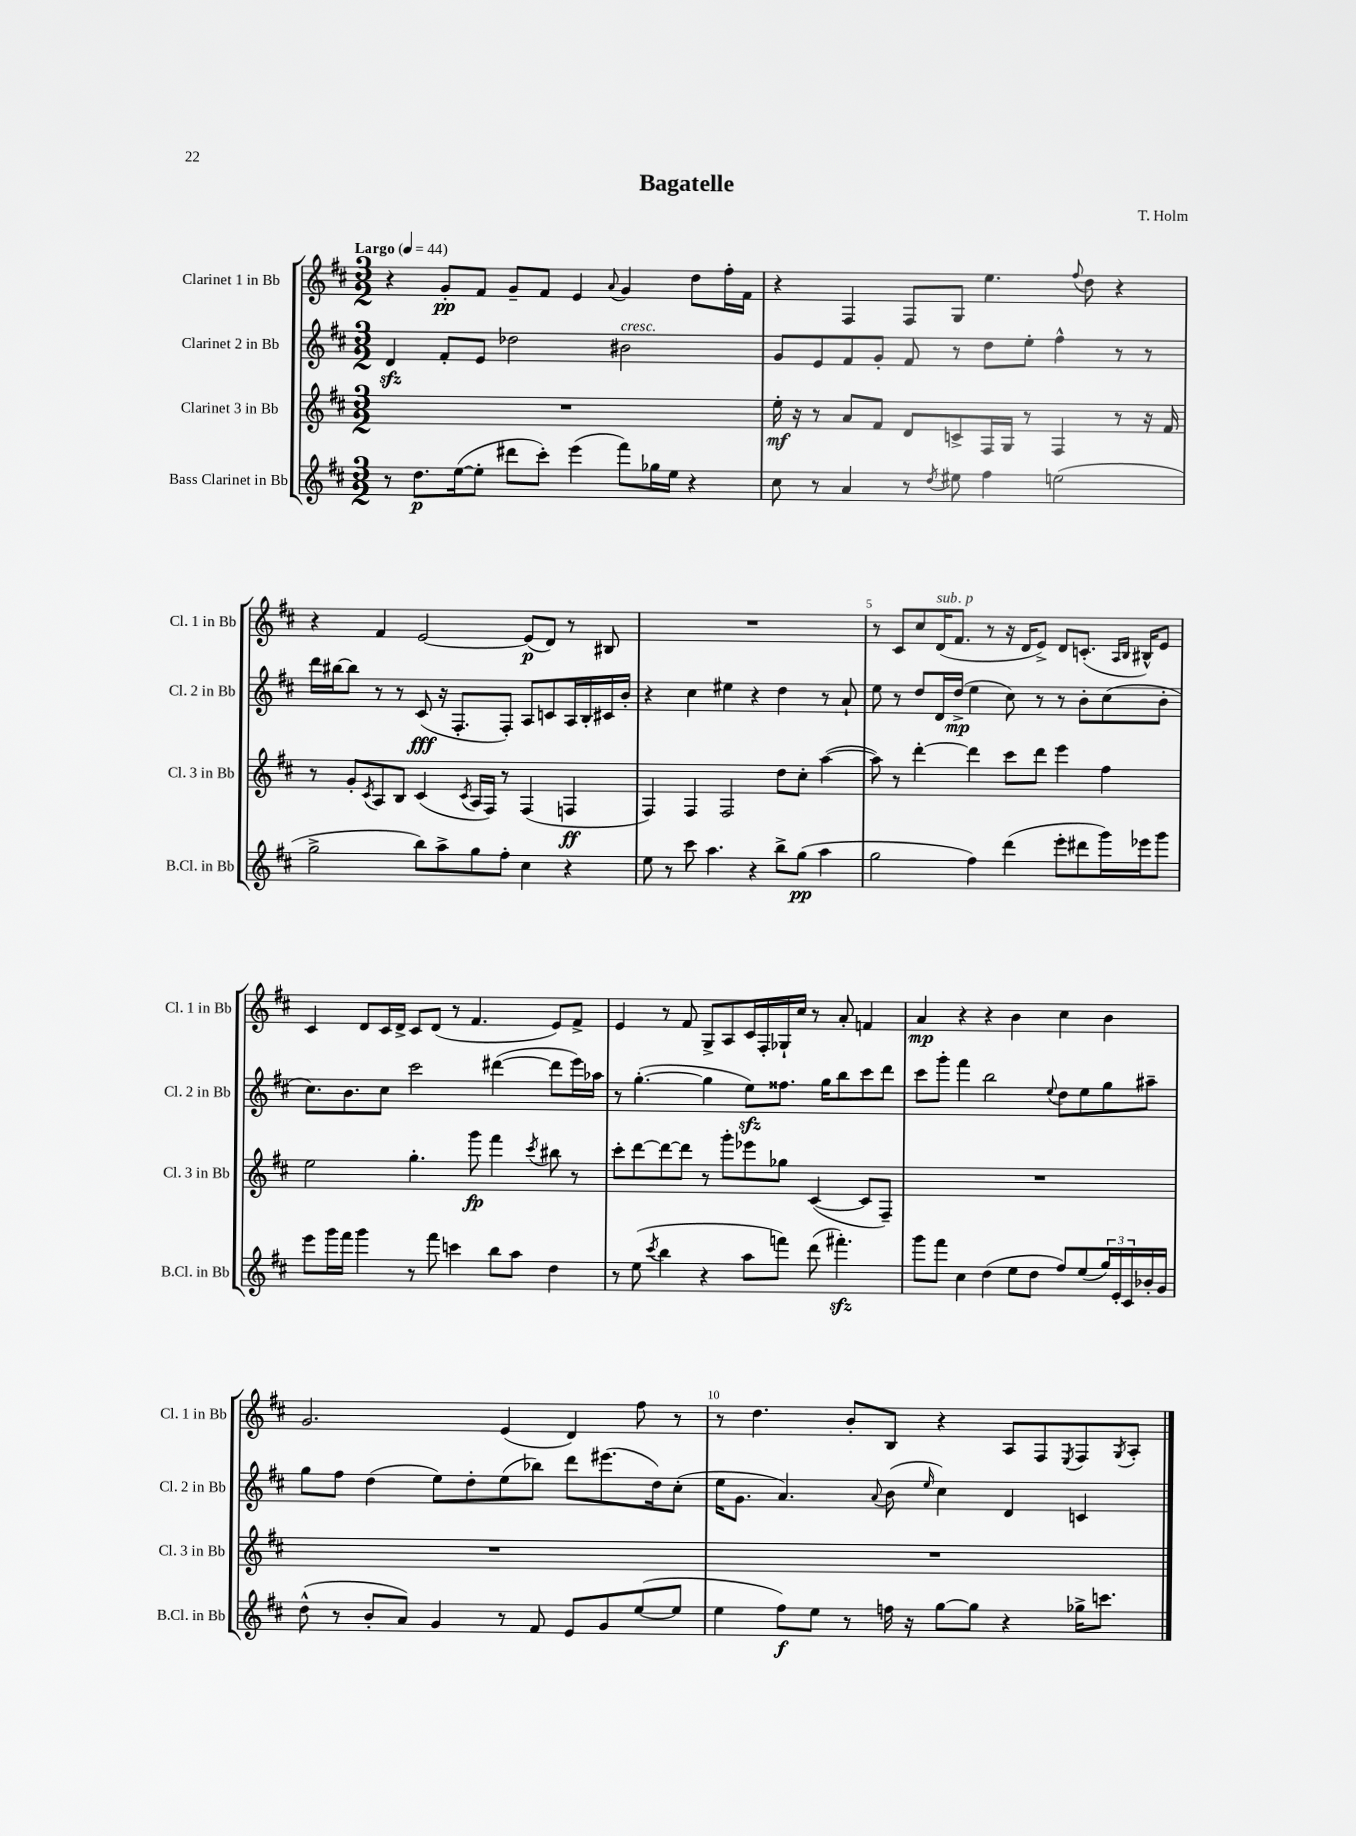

**kern	**dynam	**kern	**dynam	**kern	**dynam	**kern	**dynam
*part4	*part4	*part3	*part3	*part2	*part2	*part1	*part1
*staff4	*staff4	*staff3	*staff3	*staff2	*staff2	*staff1	*staff1
*I"Bass Clarinet in Bb	*	*I"Clarinet 3 in Bb	*	*I"Clarinet 2 in Bb	*	*I"Clarinet 1 in Bb	*
*I'B.Cl. in Bb	*	*I'Cl. 3 in Bb	*	*I'Cl. 2 in Bb	*	*I'Cl. 1 in Bb	*
*clefG2	*	*clefG2	*	*clefG2	*	*clefG2	*
*k[f#c#]	*	*k[f#c#]	*	*k[f#c#]	*	*k[f#c#]	*
*M3/2	*	*M3/2	*	*M3/2	*	*M3/2	*
*MM44	*	*MM44	*	*MM44	*	*MM44	*
=1	=1	=1	=1	=1	=1	=1	=1
!	!	!	!	!	!	!LO:TX:a:B:t=Largo	!
8r	.	1.r	.	4dzz/	.	4r	.
8.dd\L	p	.	.	.	.	.	.
.	.	.	.	8f#'/L	.	8g'/L	pp
([16ee\k	.	.	.	.	.	.	.
8ee'\J]	.	.	.	8e/J	.	8f#/J	.
8ddd#X\L	.	.	.	2dd-X\	.	8g~/L	.
8ccc#'\J)	.	.	.	.	.	8f#/J	.
(4eee\	.	.	.	.	.	4e/	.
.	.	.	.	.	.	8qqa/	.
!	!	!	!	!LO:TX:a:i:t=cresc.	!	!	!
8fff#\L)	.	.	.	2b#X\	.	4g/	.
16gg-X\L	.	.	.	.	.	.	.
16ee\JJ	.	.	.	.	.	.	.
4r	.	.	.	.	.	8dd\L	.
.	.	.	.	.	.	16ff#'\L	.
.	.	.	.	.	.	16f#\JJ	.
=2	=2	=2	=2	=2	=2	=2	=2
8cc#\	.	16ee'\	mf	8g/L	.	4r	.
.	.	16r	.	.	.	.	.
8r	.	8r	.	8e/	.	.	.
4a/	.	8a/L	.	8f#/	.	4F#/	.
.	.	8f#/J	.	8g'/J	.	.	.
8r	.	8d/L	.	8f#/	.	8F#/L	.
8qdd/	.	.	.	.	.	.	.
8ee#X\	.	8cn^/	.	8r	.	8G/J	.
4ff#\	.	16F#/L	.	8dd\L	.	4.ee\	.
.	.	16G/JJ	.	.	.	.	.
.	.	8r	.	8ee'\J	.	.	.
(2een\	.	4F#/	.	4ff#^^\	.	.	.
.	.	.	.	.	.	8qqff#/	.
.	.	.	.	.	.	8dd\	.
.	.	8r	.	8r	.	4r	.
.	.	16r	.	8r	.	.	.
.	.	16f#/	.	.	.	.	.
!!LO:LB:g=z
=3	=3	=3	=3	=3	=3	=3	=3
2gg^\	.	8r	.	16ddd\LL	.	4r	.
.	.	.	.	[16bb#X\J	.	.	.
.	.	8g'/L	.	8bb#\J]	.	.	.
.	.	8qc#/	.	.	.	.	.
.	.	8A/	.	8r	.	4f#/	.
.	.	8B/J	.	8r	.	.	.
8bb\L)	.	(4c#/	.	(8c#/	fff	[2e/	.
8aa^\	.	.	.	16r	.	.	.
.	.	.	.	8.F#'/L	.	.	.
.	.	8qc#/	.	.	.	.	.
8gg\	.	16A/LL	.	.	.	.	.
.	.	16F#/JJ)	.	.	.	.	.
8ff#'\J	.	8r	.	8F#'/J)	.	.	.
4cc#\	.	(4F#/	.	8A/L	.	(8e/L]	p
.	.	.	.	8cn/	.	8d/J)	.
4r	.	4Fn/	ff	16A/L	.	8r	.
.	.	.	.	16B'/	.	.	.
.	.	.	.	16c#X/	.	8B#X/	.
.	.	.	.	16b'/JJ	.	.	.
=4	=4	=4	=4	=4	=4	=4	=4
8ee\	.	4F#/)	.	4r	.	1.r	.
8r	.	.	.	.	.	.	.
8ccc#\	.	4F#/	.	4cc#\	.	.	.
4.aa\	.	.	.	.	.	.	.
.	.	2F#/	.	4ee#X\	.	.	.
4r	.	.	.	4r	.	.	.
8bb^\L	.	8dd\L	.	4dd\	.	.	.
(8gg\J	pp	8cc#'\J	.	.	.	.	.
4aa\	.	([4aa\	.	8r	.	.	.
.	.	.	.	8a`/	.	.	.
=5	=5	=5	=5	=5	=5	=5	=5
2gg\	.	8aa\])	.	8ee\	.	8r	.
.	.	8r	.	8r	.	8c#/L	.
.	.	[4ddd'\	.	8dd/L	.	8cc#/	.
!	!	!	!	!	!	!LO:TX:a:i:t=sub. p	!
.	.	.	.	16d/L	.	(16d/K	.
.	.	.	.	(16dd^/JJ	mp	8.f#/J	.
4ff#\)	.	4ddd\]	.	4ee\	.	.	.
.	.	.	.	.	.	8r	.
(4ddd\	.	8ccc#\L	.	8cc#\)	.	16r	.
.	.	.	.	.	.	16d/KL	.
.	.	8ddd\J	.	8r	.	8e^/J)	.
8eee'\L	.	4eee\	.	8r	.	8d/L	.
8ddd#X\	.	.	.	8b'\L	.	(8.cn'/J	.
16ggg\L)	.	4ff#\	.	(8cc#\	.	.	.
.	.	.	.	.	.	16qqA/LL	.
.	.	.	.	.	.	16qqB/JJ	.
16eee-X\J	.	.	.	.	.	16B#X^^/KL)	.
8ggg\J	.	.	.	8b'\J	.	8e/J	.
!!LO:LB:g=z
=6	=6	=6	=6	=6	=6	=6	=6
8eee\L	.	2ee\	.	8.cc#\L)	.	4c#/	.
16ggg\L	.	.	.	.	.	.	.
16fff#\JJ	.	.	.	8.b\	.	.	.
4ggg\	.	.	.	.	.	8d/L	.
.	.	.	.	8cc#\J	.	16c#/L	.
.	.	.	.	.	.	16d^/JJ	.
8r	.	4.gg'\	.	2ccc#\	.	8c#/L	.
8fff#\	.	.	.	.	.	(8d/J	.
4cccn\	.	.	.	.	.	8r	.
.	.	8ggg\	fp	.	.	4.f#/	.
8bb\L	.	4fff#\	.	([4ddd#X\	.	.	.
8aa\J	.	.	.	.	.	.	.
.	.	8qccc#/	.	.	.	.	.
4dd\	.	8bb#X\	.	8ddd#\L]	.	8e/L)	.
.	.	8r	.	16eee\L)	.	8f#^/J	.
.	.	.	.	16aa-X\JJ	.	.	.
=7	=7	=7	=7	=7	=7	=7	=7
8r	.	8ccc#'\L	.	8r	.	4e/	.
(8ee\	.	[8ddd\	.	([4.gg'\	.	.	.
8qccc#/	.	.	.	.	.	.	.
4bb\	.	8ddd\_	.	.	.	8r	.
.	.	8ddd\J]	.	.	.	8f#/	.
4r	.	8r	.	4gg\]	.	8G^/L	.
.	.	8ggg'\L	.	.	.	8A/	.
8aa\L	.	8eee-X\	.	8eezz\L)	.	16c#/L	.
.	.	.	.	.	.	16F#'/	.
8fffn\J)	.	8gg-X\J	.	8.ff##X\J	.	16G-X`/	.
.	.	.	.	.	.	16cc#/JJ	.
(8ddd\	.	([4c#/	.	.	.	8r	.
.	.	.	.	16gg\KL	.	.	.
4.fff#Xzz'\)	.	.	.	8bb\	.	8a'/	.
.	.	8c#/L]	.	8ccc#\	.	4fn/	.
.	.	8F#~/J)	.	8ddd\J	.	.	.
=8	=8	=8	=8	=8	=8	=8	=8
8ggg\L	.	1.r	.	8ccc#\L	.	4a/	mp
8fff#\J	.	.	.	8ggg'\J	.	.	.
4cc#\	.	.	.	4fff#\	.	4r	.
(4dd\	.	.	.	2bb\	.	4r	.
8ee\L	.	.	.	.	.	4b\	.
8dd\J	.	.	.	.	.	.	.
.	.	.	.	8qqee/	.	.	.
8ff#/L)	.	.	.	8dd\L	.	4cc#\	.
(8ee/	.	.	.	8ee\	.	.	.
24gg/L)	.	.	.	8gg\	.	4b\	.
24e'/	.	.	.	.	.	.	.
24c#/	.	.	.	.	.	.	.
16b-X'/	.	.	.	8aa#X~\J	.	.	.
16g/JJ	.	.	.	.	.	.	.
!!LO:LB:g=z
=9	=9	=9	=9	=9	=9	=9	=9
(8dd^^\	.	1.r	.	8gg\L	.	2.g/	.
8r	.	.	.	8ff#\J	.	.	.
8b'/L	.	.	.	(4dd\	.	.	.
8a/J)	.	.	.	.	.	.	.
4g/	.	.	.	8ee\L)	.	.	.
.	.	.	.	8dd'\	.	.	.
8r	.	.	.	(8ee\	.	(4e/	.
8f#/	.	.	.	8bb-X\J)	.	.	.
8e/L	.	.	.	8ddd\L	.	4d/)	.
8g/	.	.	.	(8.eee#X\	.	.	.
([8ee/	.	.	.	.	.	8ff#\	.
.	.	.	.	16dd\k)	.	.	.
8ee/J]	.	.	.	(8cc#'\J	.	8r	.
=10	=10	=10	=10	=10	=10	=10	=10
4ee\	.	1.r	.	16ee\KL	.	8r	.
.	.	.	.	8.g\J	.	.	.
.	.	.	.	.	.	4.dd\	.
8ff#\L)	f	.	.	4.a/)	.	.	.
8ee\J	.	.	.	.	.	.	.
8r	.	.	.	.	.	8b'/L	.
.	.	.	.	8qqa/	.	.	.
16ffn\	.	.	.	(8b\	.	8B/J	.
16r	.	.	.	.	.	.	.
.	.	.	.	16qqee/	.	.	.
[8gg\L	.	.	.	4cc#\)	.	4r	.
8gg\J]	.	.	.	.	.	.	.
4r	.	.	.	4d/	.	8A/L	.
.	.	.	.	.	.	8F#/	.
.	.	.	.	.	.	8qE/	.
16gg-X^\KL	.	.	.	4cn/	.	8F#/	.
8.cccn\J	.	.	.	.	.	.	.
.	.	.	.	.	.	8qG/	.
.	.	.	.	.	.	8A'/J	.
==	==	==	==	==	==	==	==
*-	*-	*-	*-	*-	*-	*-	*-
